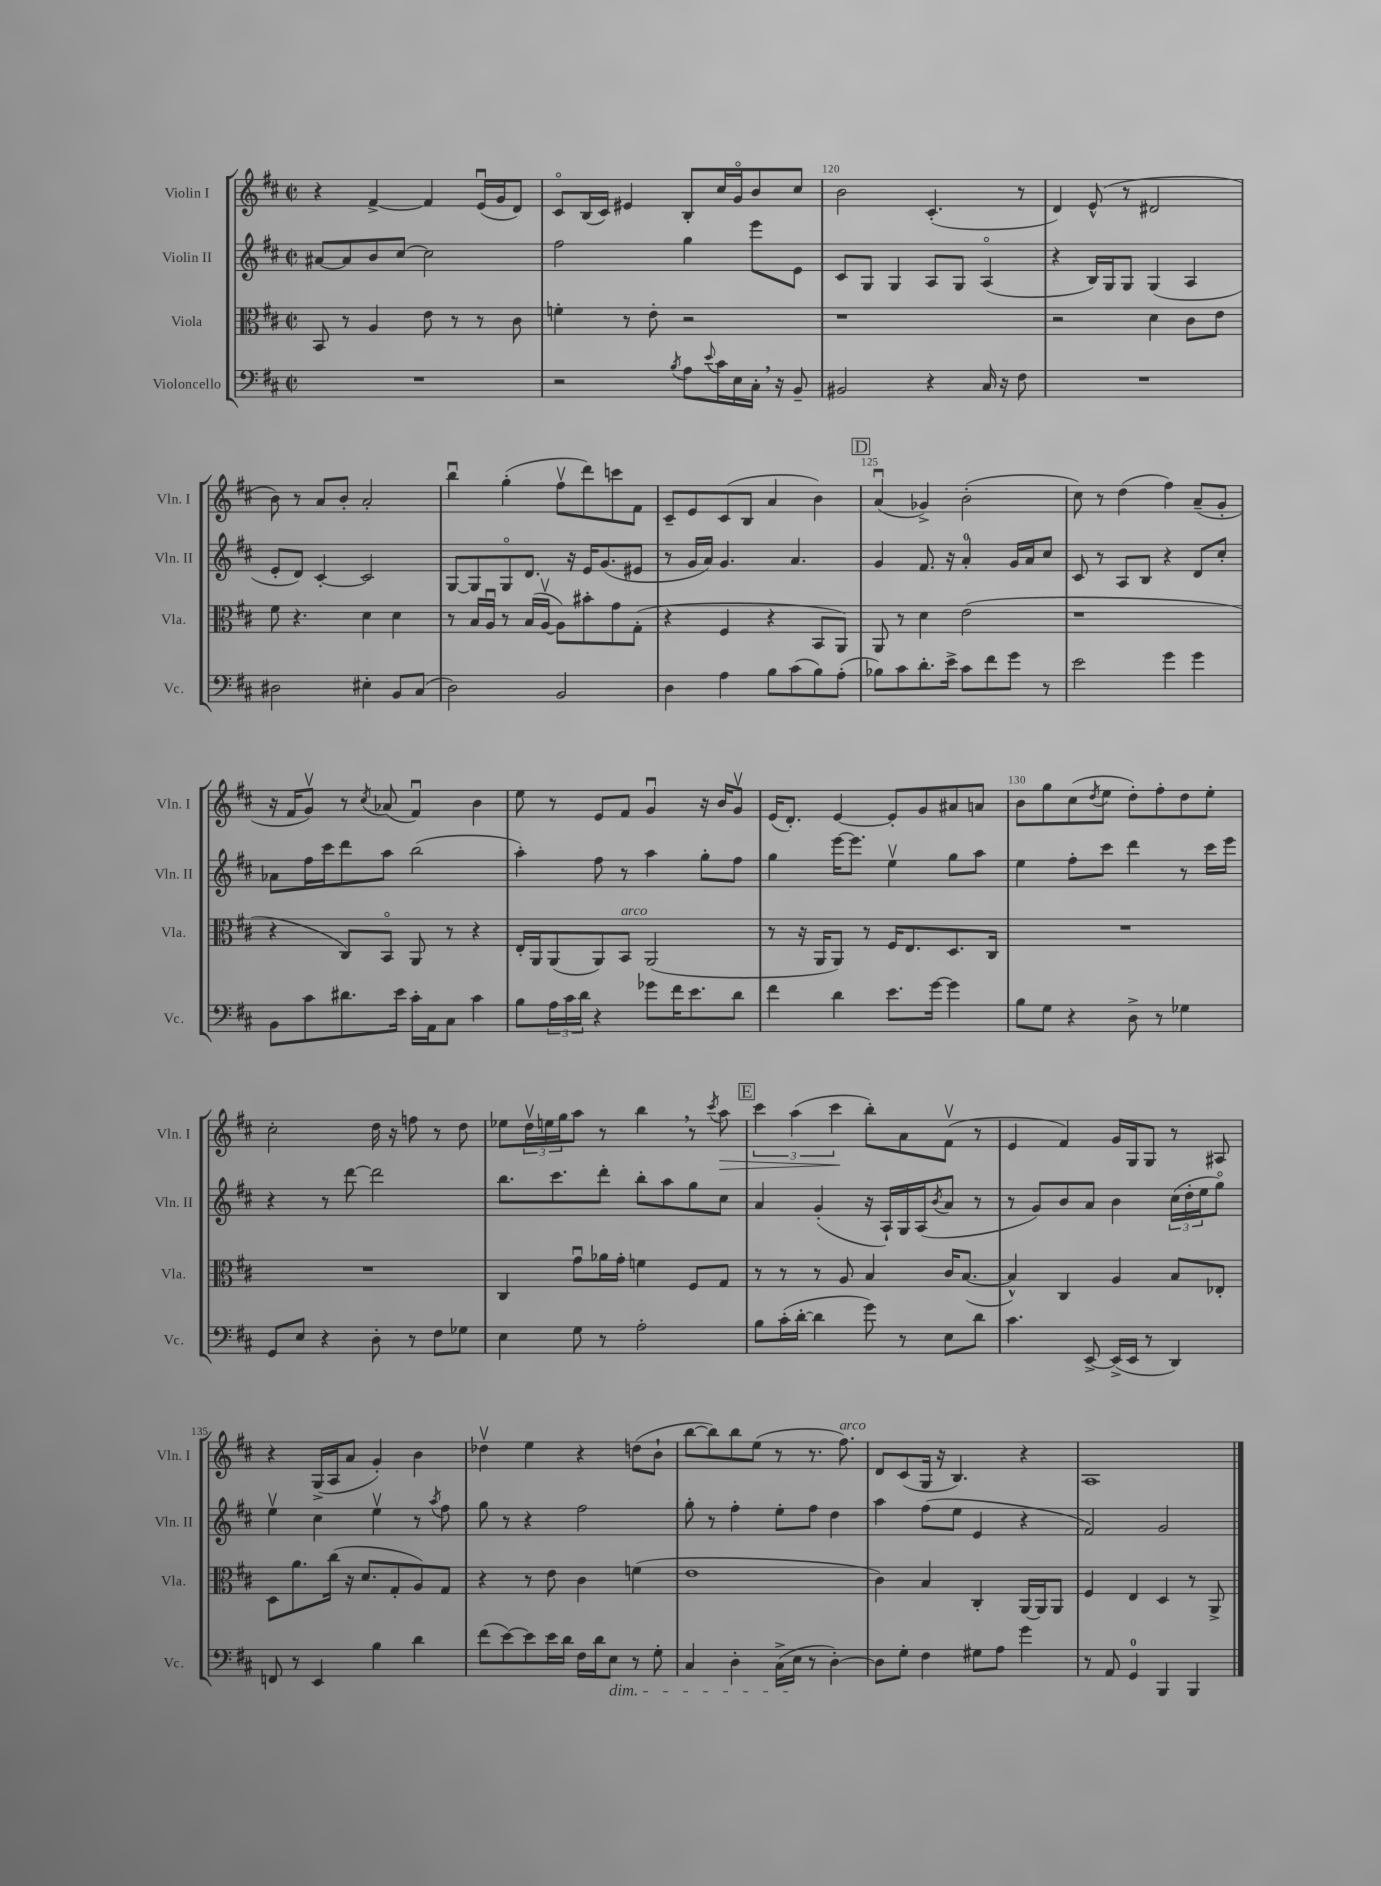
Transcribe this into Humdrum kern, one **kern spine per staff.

**kern	**kern	**kern	**kern
*staff4	*staff3	*staff2	*staff1
*clefF4	*clefC3	*clefG2	*clefG2
*k[f#c#]	*k[f#c#]	*k[f#c#]	*k[f#c#]
*M2/2	*M2/2	*M2/2	*M2/2
*met(c|)	*met(c|)	*met(c|)	*met(c|)
1r	8BB	[8a#	4r
.	8r	8a#]	.
.	4A	8b	[4f#^
.	.	[8cc#	.
.	8e	2cc#]	4f#]
.	8r	.	.
.	8r	.	(16eu
.	.	.	16g
.	8c#	.	8d)
=	=	=	=
2r	4f'	2ff#	8c#o
.	.	.	(16B
.	.	.	16c#)
.	8r	.	4e#
.	8e'	.	.
8qB	.	.	.
8A	2r	4gg	8B'
8qqe	.	.	.
16c#	.	.	16cc#
16E	.	.	16go
16C#'	.	8eee	8b
16r	.	.	.
8BB~	.	8e	8cc#
=	=	=	=
2BB#	1r	8c#	2b
.	.	8G	.
.	.	4G	.
4r	.	8A	(4.c#'
.	.	8G	.
16C#	.	(4Ao	.
16r	.	.	.
8F#	.	.	8r
=	=	=	=
1r	2r	4r	4d)
.	.	16B)	(8e^^
.	.	16G	.
.	.	8G	8r
.	4d	(4G	2d#
.	8c#	4A	.
.	8e	.	.
=	=	=	=
2D#	8f#	8e'	8b)
.	4.r	8d)	8r
.	.	[4c#'	8a
.	.	.	8b'
4E#'	4d	2c#]	2a'
8BB	4d	.	.
(8C#	.	.	.
=	=	=	=
2D)	8r	[8G	4bbu
.	16B	8G]	.
.	16Au	.	.
.	8r	8Go	(4gg'
.	(16B	8.d	.
.	[16Av	.	.
2BB	8A])	.	8ff#v
.	.	16r	.
.	8b#'	16e	8ddd)
.	.	(8.g	.
.	8g	.	8ccc
.	(8G'	8e#	8f#
=	=	=	=
4D	4r	8r	8c#~
.	.	16g	8e
.	.	16a)	.
4A	4F#	4.g	(8c#
.	.	.	8B
8B	4r	.	4a
(8c#	.	4.a	.
8B)	8BB	.	4b)
(8A'	8AA)	.	.
=	=	=	=
8B-)	8AA	4g	(4au
8c#	8r	.	.
8.d'	4d	8.f#	4g-^)
16e^	.	16r	.
8c#	(2e	4a'	(2b'
8f#	.	.	.
8g	.	16g	.
.	.	16a	.
8r	.	8cc#	.
=	=	=	=
2e	1r	8c#	8cc#)
.	.	8r	8r
.	.	8A	(4dd
.	.	8B	.
4g	.	4r	4ff#)
4g	.	8d	(8a~
.	.	8cc#'	8g'
=	=	=	=
8BB	4r	8a-	16r
.	.	.	16f#
8c#	.	16ff#	8gv)
.	.	16ccc#	.
8.d#	8C#)	8ddd	8r
.	.	.	8qcc#
.	8BBo	8aa	(8a-
16e	.	.	.
16c#'	8AA	(2bb	4f#u)
16AA	.	.	.
8C#	8r	.	.
4c#	4r	.	4b
=	=	=	=
8B	16E'	4aa')	8ee
.	16AA	.	.
24A	(8AA	.	8r
24c#	.	.	.
24d	.	.	.
4r	8AA)	8ff#	8e
.	8BB	8r	8f#
8g-	(2AA	4aa	4gu
16f#	.	.	.
8.e	.	.	.
.	.	8gg'	16r
.	.	.	16b
8d	.	8ff#	8gv
=	=	=	=
4f#	8r	4gg	(16e
.	.	.	8.d')
.	16r	.	.
.	16AA	.	.
4d	8AA)	[16eee	[4e
.	.	8.eee]	.
.	8r	.	.
8.e	16F#	4eev	8e']
.	8.E	.	.
.	.	.	8g
[16g	.	.	.
4g]	8.D	8gg	8a#
.	.	8aa	8a
.	16C#	.	.
=	=	=	=
8B	1r	4ee	8b
8G	.	.	8gg
4r	.	8ff#'	(8cc#
.	.	.	8qdd
.	.	8ccc#	8ee
8D^	.	4ddd	8dd')
8r	.	.	8ff#'
4G-	.	8r	8dd
.	.	16ccc#	8ee'
.	.	16eee	.
=	=	=	=
8GG	1r	4r	2cc#'
8E	.	.	.
4r	.	8r	.
.	.	[8ddd	.
8D'	.	2ddd]	16dd
.	.	.	16r
8r	.	.	8ff
8F#	.	.	8r
8G-	.	.	8dd
=	=	=	=
4E	4C#	8.bb	8ee-
.	.	.	24ddv
.	.	.	24ee
.	.	8.ccc#	.
.	.	.	24gg
8G	8gu	.	8aa
8r	16a-	8ddd'	8r
.	16g'	.	.
2A'	4f	8bb'	4bb
.	.	8aa	.
.	8F#	8gg	8r
.	.	.	8qccc#
.	8G	8cc#	8aa
=	=	=	=
8B	8r	4a	6ccc#
(16c#'	8r	.	.
.	.	.	(6aa
[16d'	.	.	.
4d]	8r	(4g'	.
.	.	.	6ccc#
.	8A	.	.
8g)	4B	16r	8bb')
.	.	16A`)	.
8r	.	16G	8a
.	.	(16A	.
.	.	8qb	.
8E	16c#	8a	(8f#v
.	([8.B	.	.
8d	.	8r	8r
=	=	=	=
4.c#	4B^^])	8r	4e
.	.	8g)	.
.	4C#	8b	4f#)
[8EE^	.	8a	.
(16EE^]	4A	4b	16g
16EE	.	.	16G
8r	.	.	8G
4DD)	8B	(24cc#	8r
.	.	24dd'	.
.	.	24ee	.
.	8E-'	8ggo)	8A#
=	=	=	=
8FF	8D	4eev	4r
8r	8.a	.	.
4EE	.	4cc#	(16G^
.	(16cc#	.	16A
.	16r	.	8a
.	8.d	.	.
4B	.	4eev	4g')
.	8G'	.	.
4d	8A)	8r	4b
.	.	8qaa	.
.	8G	8ff#	.
=	=	=	=
(8f#	4r	8gg	4dd-v
[8e)	.	8r	.
8e]	8r	4r	4ee
16e	8e	.	.
16d	.	.	.
16F#	4c#	2ff#	4r
16d	.	.	.
8E	.	.	.
8r	(4f	.	(8dd
8G'	.	.	8b`
=	=	=	=
4C#	1e	8gg'	[8bb
.	.	8r	8bb])
4D'	.	4ff#'	8bb
.	.	.	(8ee
(16C#^	.	8ee'	8r
16E	.	.	.
8r	.	8ff#	8.r
[4D')	.	4dd	.
.	.	.	8.ff#)
=	=	=	=
8D]	4c#)	4aa	8d
8G'	.	.	(8c#
4F#	4B	(8ff#	16G
.	.	.	16r
.	.	8ee	4.B)
8G#	4C#'	4e	.
8A	.	.	.
4g	[16AA	4r	4r
.	16AA]	.	.
.	8AA	.	.
=	=	=	=
8r	4F#	2f#)	1A
8AA	.	.	.
4GG	4E	.	.
4BBB	4D	2g	.
4BBB	8r	.	.
.	8AA^	.	.
==	==	==	==
*-	*-	*-	*-
